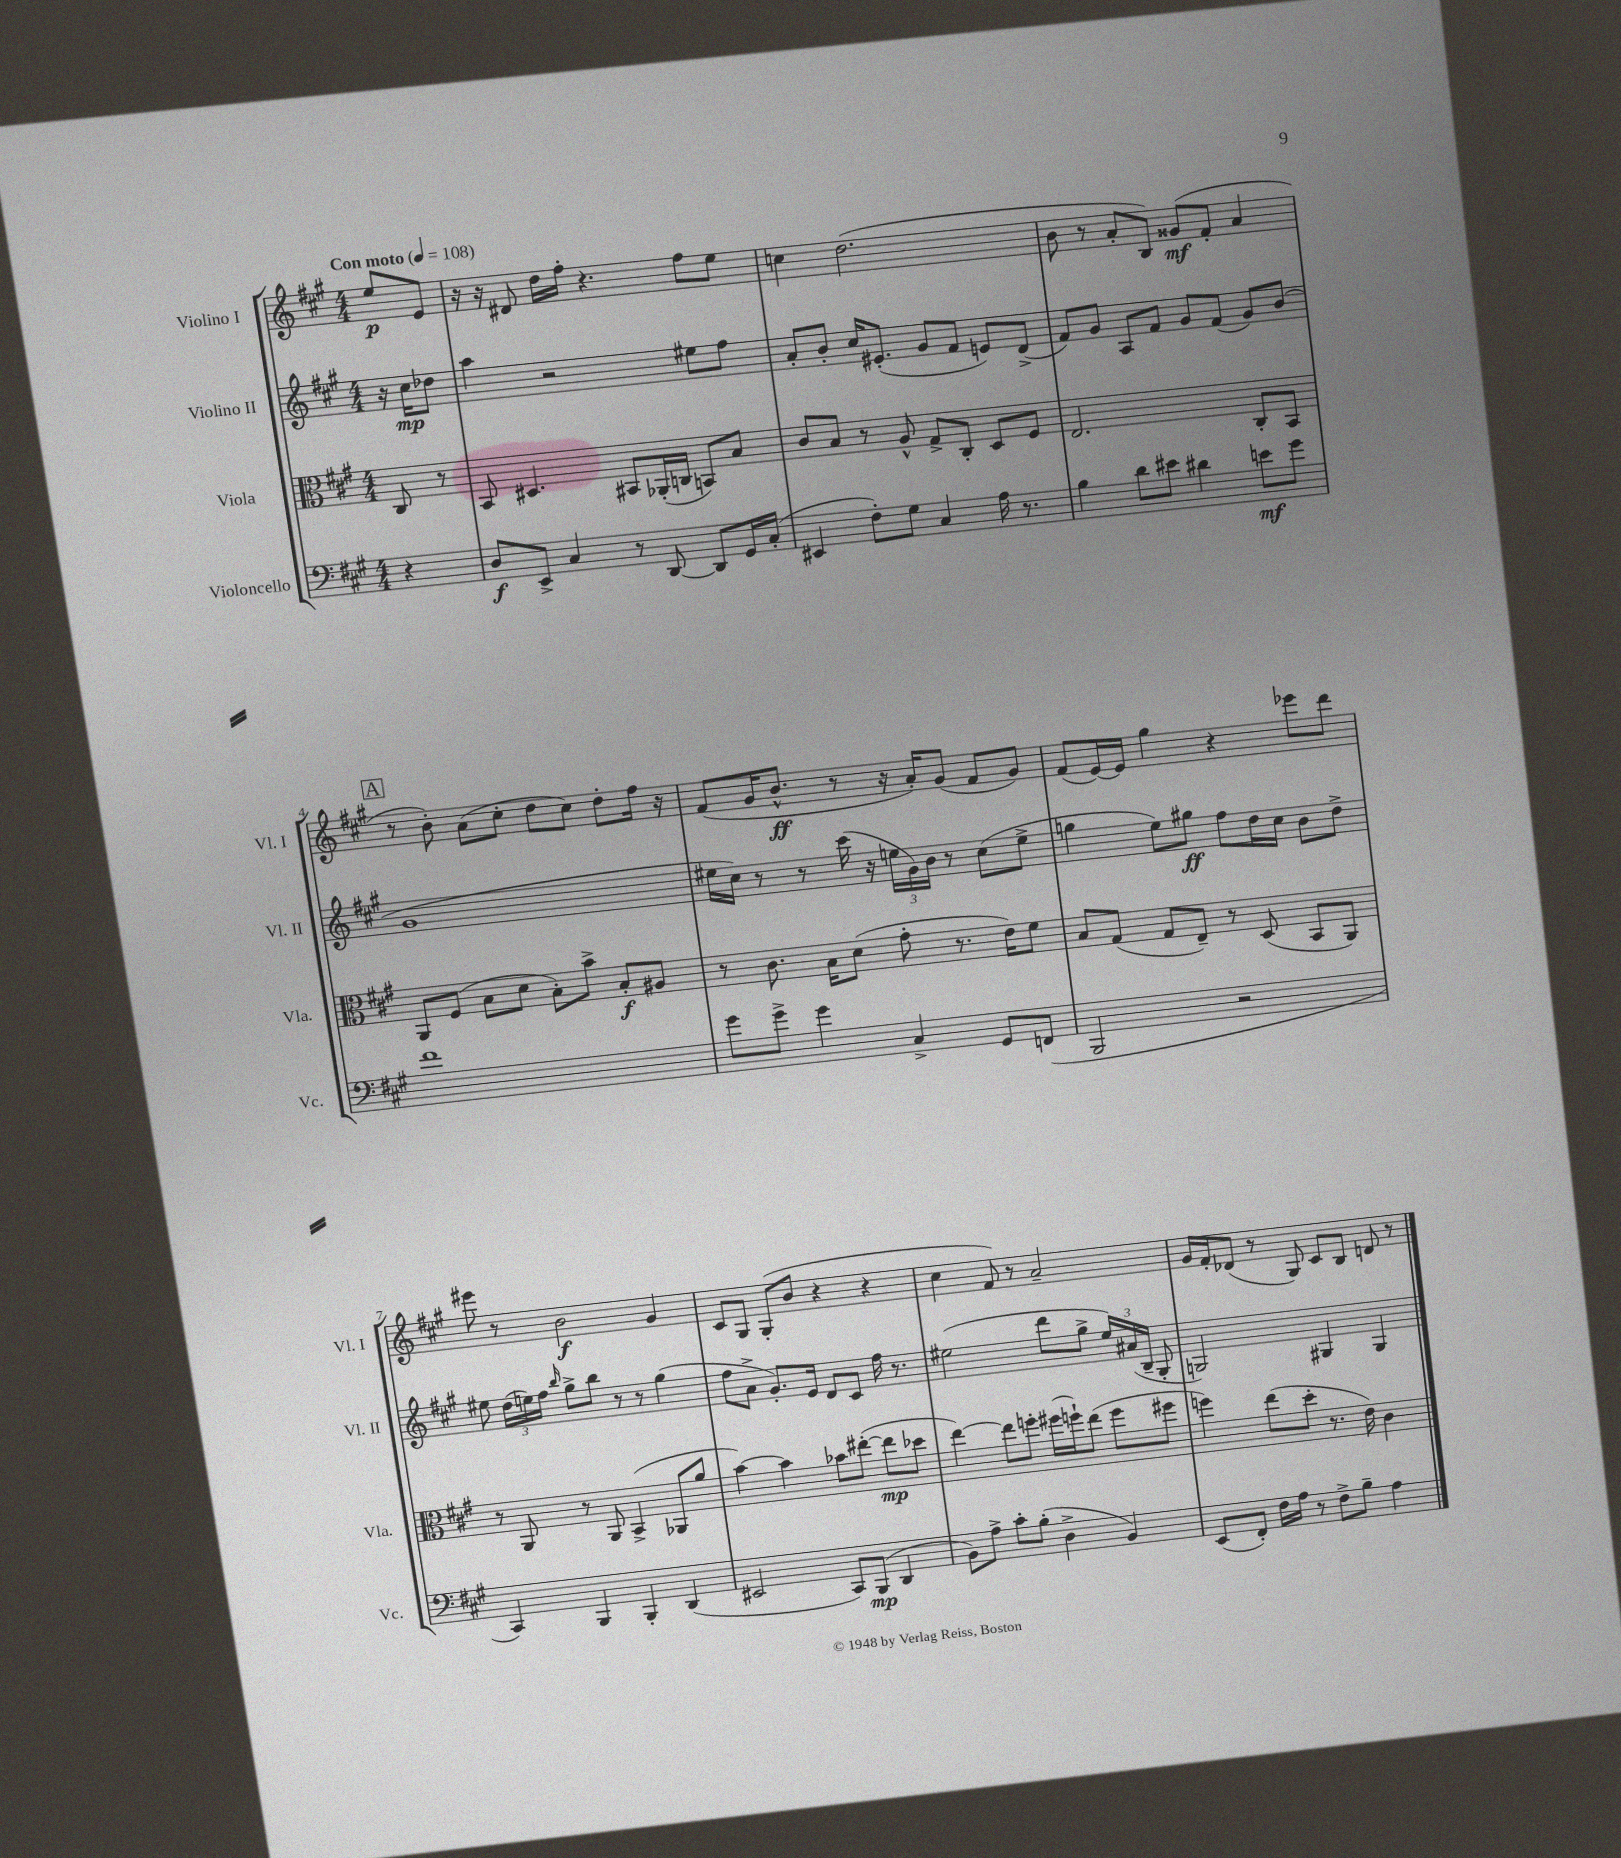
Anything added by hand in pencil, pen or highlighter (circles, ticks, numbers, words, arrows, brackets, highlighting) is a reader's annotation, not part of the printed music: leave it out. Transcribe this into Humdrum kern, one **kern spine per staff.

**kern	**kern	**kern	**kern
*staff4	*staff3	*staff2	*staff1
*clefF4	*clefC3	*clefG2	*clefG2
*k[f#c#g#]	*k[f#c#g#]	*k[f#c#g#]	*k[f#c#g#]
*M4/4	*M4/4	*M4/4	*M4/4
*MM108	*MM108	*MM108	*MM108
4r	8C#	16r	8ee
.	.	16cc#	.
.	8r	8dd-	8e
=	=	=	=
8D	8BB	4aa	16r
.	.	.	16r
8EE^	4.D#	.	8d#
4C#	.	2r	16dd
.	.	.	16ff#'
.	.	.	4.r
8r	8BB#	.	.
[8DD	(16AA-'	.	.
.	16C	.	.
8DD]	8BB)	8ee#	8ff#
16GG#	8B	8ff#	8ee
(16C#'	.	.	.
=	=	=	=
4EE#	8c#	8a'	4cc
.	8B	8b'	.
8F#')	8r	16cc#	(2.dd
.	.	(8.e#'	.
8G#	8A^^	.	.
4C#	8G#^	8g#	.
.	8C#'	8f#	.
16A	8D	8e)	.
8.r	.	.	.
.	8F#	(8d^	.
=	=	=	=
4B	2.E	8f#)	8b
.	.	8g#	8r
8d	.	8A	8a'
8e#	.	8f#	8B)
4d#	.	8g#	(8g##
.	.	(8f#	8f#'
8e	8C#'	8g#)	4a
8g#	8BB	(8b	.
=	=	=	=
1f#	8AA	1g#	8r
.	(8F#	.	8b')
.	8B	.	(8a
.	8d	.	8cc#'
.	8B')	.	8dd
.	8b^	.	8cc#)
.	8B'	.	8dd'
.	8A#	.	16ff#
.	.	.	16r
=	=	=	=
8g#	8r	16ee#	(8f#
.	.	16cc#)	.
8g#^	8.c#	8r	16g#
.	.	.	8.b^^
4g#	.	8r	.
.	16B	.	.
.	(8d	(16ccc#	8r
.	.	16r	.
4C#^	8g#'	24ee	16r
.	.	24g#)	.
.	.	.	16a')
.	.	24b	.
.	8.r	8r	(8g#
8GG#	.	(8cc#	8f#
.	16e)	.	.
(8FF	8f#	8ee^	8g#)
=	=	=	=
2BBB	8B	4gg	(8f#
.	(8G#	.	[16e)
.	.	.	16e]
.	8G#	8ee)	4gg#
.	8E~)	8gg#	.
2r	8r	8ff#	4r
.	(8D	16dd	.
.	.	16cc#	.
.	8BB	8b	8eee-
.	8AA)	8dd^	8ddd
=	=	=	=
4CC#)	8r	8ee#	8eee#
.	8AA	(24dd	8r
.	.	24ee)	.
.	.	24ff#	.
.	.	16qqbb	.
4BBB	8r	8gg#^	2b
.	8AA	8bb	.
4BBB'	(4BB^	8r	.
.	.	8r	.
(4DD	8AA-	(4gg#	4g#
.	8a	.	.
=	=	=	=
2EE#	[4b)	8ff#	8c#
.	.	8a^	8G#
.	4b]	8.g#')	(8G#'
.	.	.	8b
.	.	16e	.
8CC#)	8b-	8d	4r
(8BBB	([8ee#'	8c#	.
4DD	8ee#]	16ff#	4r
.	.	8.r	.
.	8dd-	.	.
=	=	=	=
8BB)	[4ee)	(2ee#	4cc#
8A^	.	.	.
8c#'	8ee]	.	8f#)
(8B'	8ff'	.	8r
4D^	(16ff#	8ddd	2a~
.	16ff`)	.	.
.	(8ee	8gg#^	.
4BB)	8ff	24ee#)	.
.	.	(24a#	.
.	.	24B~	.
.	8ff#	8G#'	.
=	=	=	=
(8EE	4ff)	2G)	16g#
.	.	.	16f#'
8FF#')	.	.	(8d-
16F#	(8ee	.	8r
16A	.	.	.
8r	8dd'	.	8G#)
8F#^	8.r	4G#	8c#
8B~	.	.	8B
.	16e)	.	.
4A	4c#	4G#	8d
.	.	.	8r
==	==	==	==
*-	*-	*-	*-
